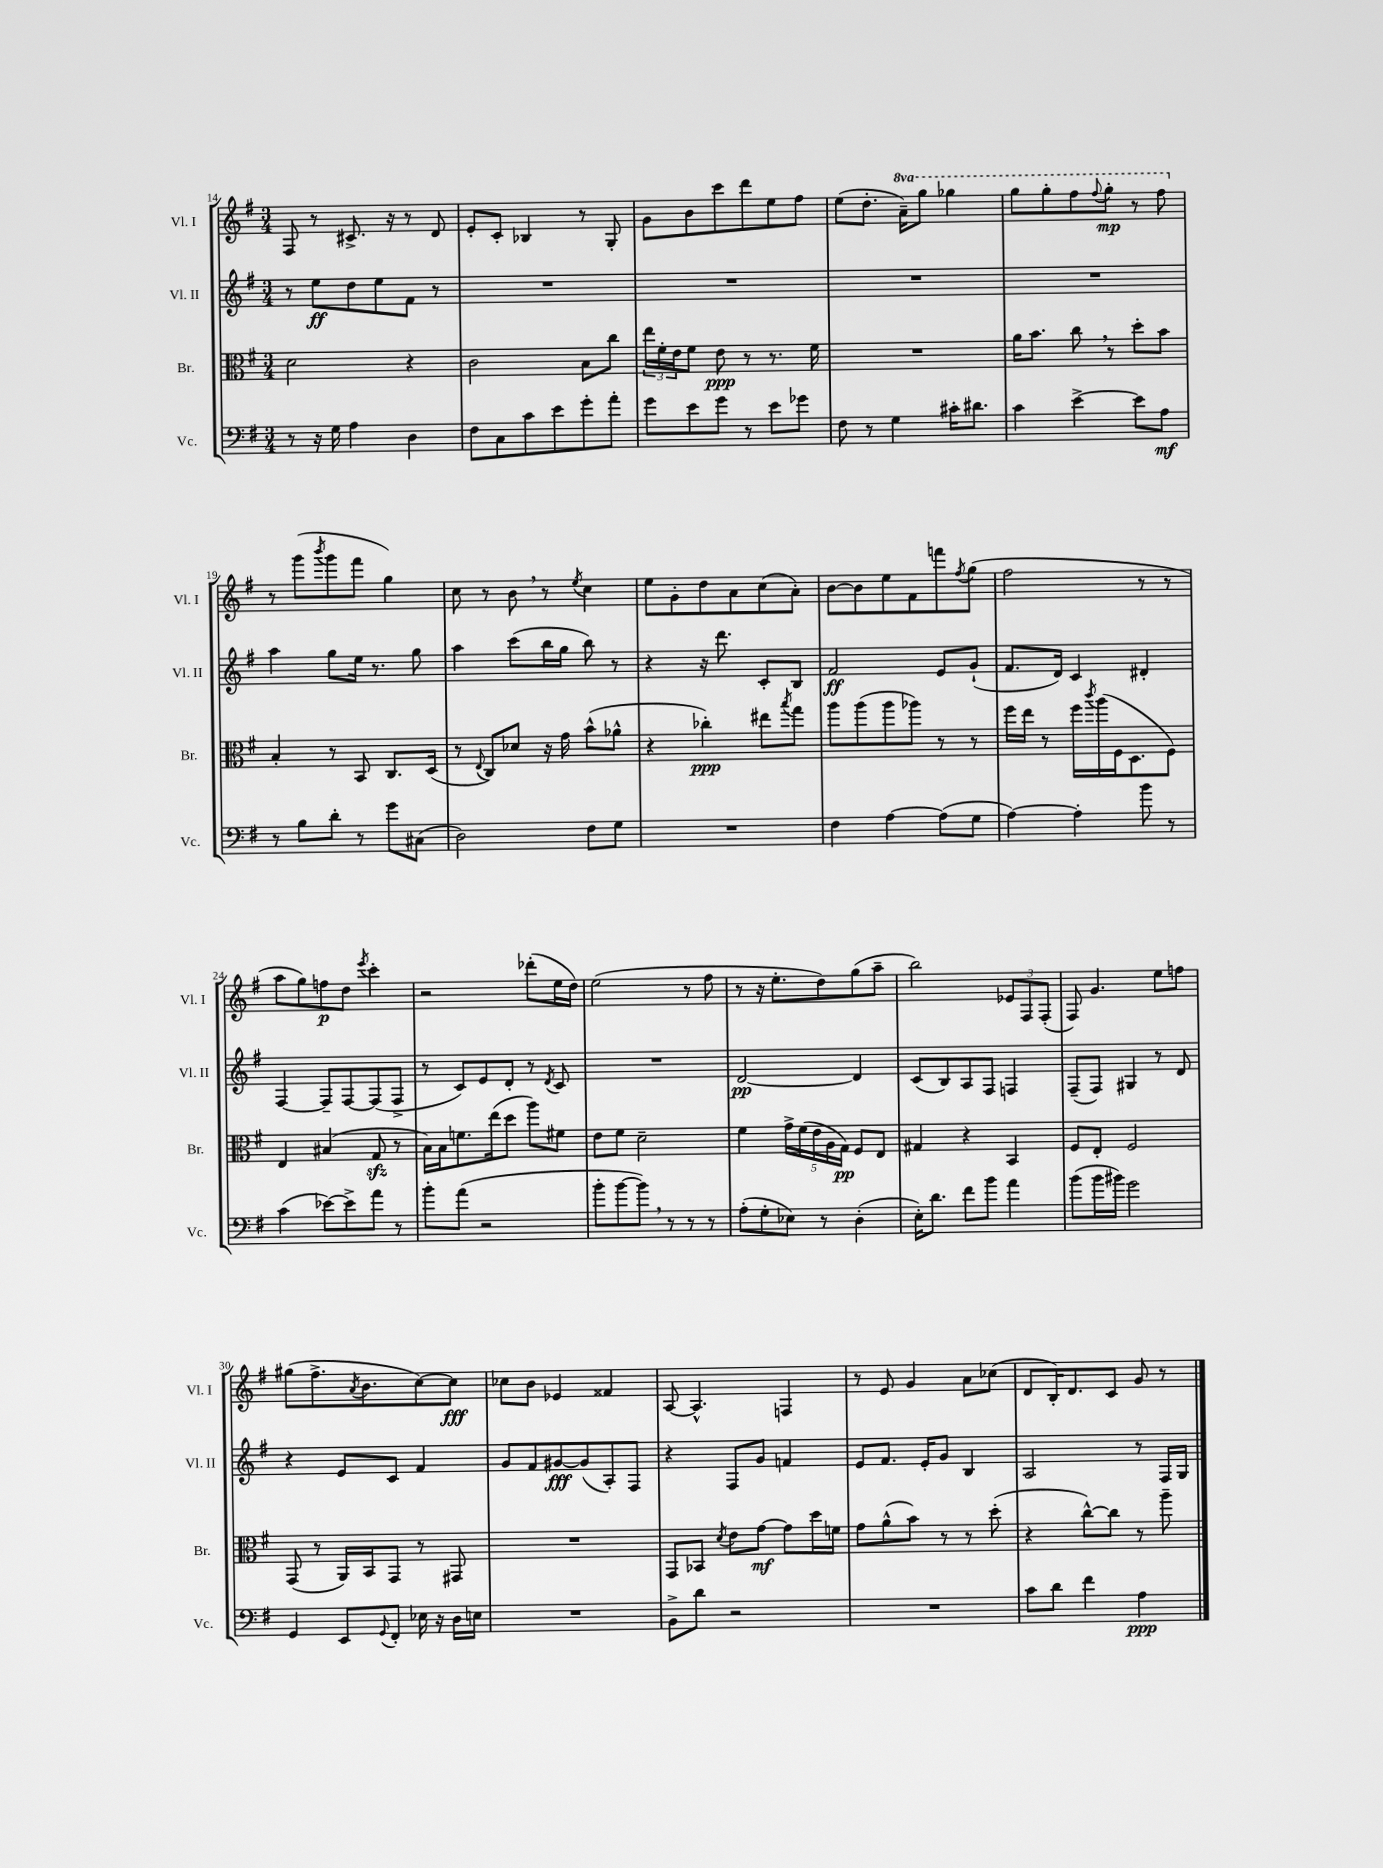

**kern	**dynam	**kern	**dynam	**kern	**dynam	**kern	**dynam
*part4	*part4	*part3	*part3	*part2	*part2	*part1	*part1
*staff4	*staff4	*staff3	*staff3	*staff2	*staff2	*staff1	*staff1
*I"Vc.	*	*I"Br.	*	*I"Vl. II	*	*I"Vl. I	*
*I'Vc.	*	*I'Br.	*	*I'Vl. II	*	*I'Vl. I	*
*clefF4	*	*clefC3	*	*clefG2	*	*clefG2	*
*k[f#]	*	*k[f#]	*	*k[f#]	*	*k[f#]	*
*M3/4	*	*M3/4	*	*M3/4	*	*M3/4	*
=14	=14	=14	=14	=14	=14	=14	=14
8r	.	2d\	.	8r	.	8F#/	.
16r	.	.	.	8ee\L	ff	8r	.
16G\	.	.	.	.	.	.	.
4A\	.	.	.	8dd\	.	8.c#X^/	.
.	.	.	.	8ee\	.	.	.
.	.	.	.	.	.	16r	.
4D\	.	4r	.	8f#\J	.	8r	.
.	.	.	.	8r	.	8d/	.
=15	=15	=15	=15	=15	=15	=15	=15
8F#\L	.	2c\	.	2.r	.	8e'/L	.
8C\	.	.	.	.	.	8c'/J	.
8c\	.	.	.	.	.	4B-X/	.
8e\	.	.	.	.	.	.	.
8g'\	.	8B\L	.	.	.	8r	.
8a'\J	.	8cc\J	.	.	.	8G'/	.
=16	=16	=16	=16	=16	=16	=16	=16
8g\L	.	24ee\LL	.	2.r	.	8g\L	.
.	.	24f#'\	.	.	.	.	.
.	.	24e\J	.	.	.	.	.
8e\	.	8f#\J	.	.	.	8b\	.
8g\J	.	8e\	ppp	.	.	8ccc\	.
8r	.	8r	.	.	.	8ddd\	.
8e\L	.	8.r	.	.	.	8ee\	.
8g-X\J	.	.	.	.	.	8ff#\J	.
.	.	16f#\	.	.	.	.	.
=17	=17	=17	=17	=17	=17	=17	=17
8F#\	.	2.r	.	2.r	.	(8ee\L	.
8r	.	.	.	.	.	8.dd'\J	.
4G\	.	.	.	.	.	.	.
*	*	*	*	*	*	*8va	*
.	.	.	.	.	.	16aa~\KL)	.
.	.	.	.	.	.	8ggg\J	.
16c#X'\KL	.	.	.	.	.	4ggg-X\	.
8.d#X\J	.	.	.	.	.	.	.
=18	=18	=18	=18	=18	=18	=18	=18
4c\	.	16a\KL	.	2.r	.	8ggg\L	.
.	.	8.b\J	.	.	.	.	.
.	.	.	.	.	.	8ggg'\	.
[4e^\	.	8cc,\	.	.	.	8fff#\	.
.	.	.	.	.	.	8qqfff#/	.
.	.	8r	.	.	.	8ggg'\J	mp
8e\L]	.	8dd'\L	.	.	.	8r	.
8A\J	mf	8b\J	.	.	.	8fff#\	.
!!LO:LB:g=z
=19	=19	=19	=19	=19	=19	=19	=19
*	*	*	*	*	*	*X8va	*
8r	.	4B'/	.	4aa\	.	8r	.
8B\L	.	.	.	.	.	(8ggg\L	.
.	.	.	.	.	.	8qbbb/	.
8d'\J	.	8r	.	8gg\L	.	8ggg\	.
8r	.	8BB/	.	16ee\Jk	.	8fff#\J	.
.	.	.	.	8.r	.	.	.
8g\L	.	8.C/L	.	.	.	4gg\)	.
(8C#X\J	.	.	.	8gg\	.	.	.
.	.	(16D/Jk	.	.	.	.	.
=20	=20	=20	=20	=20	=20	=20	=20
2D\)	.	8r	.	4aa\	.	8cc\	.
.	.	8qqE/	.	.	.	.	.
.	.	8C/L)	.	.	.	8r	.
.	.	8d-X/J	.	(8ccc\L	.	8b,\	.
.	.	16r	.	16bb\L	.	8r	.
.	.	16g\	.	16gg\JJ	.	.	.
.	.	.	.	.	.	8qee/	.
8F#\L	.	(8b^^\L	.	8bb\)	.	4cc\	.
8G\J	.	8a-X^^\J	.	8r	.	.	.
=21	=21	=21	=21	=21	=21	=21	=21
2.r	.	4r	.	4r	.	8ee\L	.
.	.	.	.	.	.	8g'\	.
.	.	4cc-X'\)	ppp	16r	.	8dd\	.
.	.	.	.	8.ddd\	.	.	.
.	.	.	.	.	.	8a\	.
.	.	8ee#X\L	.	8c'/L	.	(8cc\	.
.	.	8qbb/	.	.	.	.	.
.	.	8gg\J	.	8B/J	.	8a'\J)	.
=22	=22	=22	=22	=22	=22	=22	=22
4F#\	.	8aa\L	.	2f#/	ff	[8b\L	.
.	.	(8aa\	.	.	.	8b\]	.
[4A\	.	8aa\	.	.	.	8ee\	.
.	.	8aa-X\J)	.	.	.	8f#\	.
(8A\L]	.	8r	.	8e/L	.	8fffn\	.
.	.	.	.	.	.	8qff#/	.
8G\J	.	8r	.	(8g`/J	.	(8gg\J	.
=23	=23	=23	=23	=23	=23	=23	=23
[4A\)	.	16ff#\LL	.	8.f#/L	.	2ff#\	.
.	.	16ee\JJ	.	.	.	.	.
.	.	8r	.	.	.	.	.
.	.	.	.	16d/Jk)	.	.	.
4A'\]	.	16ff#\LL	.	4c/	.	.	.
.	.	8qccc/	.	.	.	.	.
.	.	(16aa\	.	.	.	.	.
.	.	16F#\J	.	.	.	.	.
.	.	8.D\	.	.	.	.	.
8b\	.	.	.	4d#X'/	.	8r	.
8r	.	8F#\J)	.	.	.	8r	.
!!LO:LB:g=z
=24	=24	=24	=24	=24	=24	=24	=24
(4c\	.	4E/	.	[4F#/	.	8aa\L	.
.	.	.	.	.	.	8gg\)	.
[8e-X\L)	.	(4B#X/	.	8F#~/L]	.	8ffn\	p
8e-^\]	.	.	.	[8F#/	.	8dd\J	.
.	.	.	.	.	.	8qeee/	.
8a\J	.	8Gzz/	.	(8F#/]	.	4ccc'\	.
8r	.	8r	.	8F#^/J	.	.	.
=25	=25	=25	=25	=25	=25	=25	=25
8b'\L	.	16B\LL)	.	8r	.	2r	.
.	.	16B\J	.	.	.	.	.
(8a\J	.	8.fn\	.	8c/L)	.	.	.
2r	.	.	.	8e/	.	.	.
.	.	(16ee\k	.	.	.	.	.
.	.	8dd\J	.	8d'/J	.	.	.
.	.	8aa\L)	.	8r	.	(8ddd-X'\L	.
.	.	.	.	8qd/	.	.	.
.	.	8f#X\J	.	8c/	.	16ee\L	.
.	.	.	.	.	.	16dd\JJ)	.
=26	=26	=26	=26	=26	=26	=26	=26
8b'\L	.	8e\L	.	2.r	.	(2ee\	.
[8b\	.	8f#\J	.	.	.	.	.
8b,\J])	.	2d~\	.	.	.	.	.
8r	.	.	.	.	.	.	.
8r	.	.	.	.	.	8r	.
8r	.	.	.	.	.	8ff#\	.
=27	=27	=27	=27	=27	=27	=27	=27
(8A'\L	.	4f#\	.	[2d/	pp	8r	.
8G'\	.	.	.	.	.	16r	.
.	.	.	.	.	.	8.ee'\L	.
8E-X\J)	.	20g^\LL	.	.	.	.	.
.	.	(20f#\	.	.	.	.	.
.	.	20e\	.	.	.	.	.
8r	.	.	.	.	.	8dd\)	.
.	.	20A\	.	.	.	.	.
.	.	20G\JJ)	pp	.	.	.	.
(4D'\	.	8F#/L	.	4d/]	.	(8gg\	.
.	.	8E/J	.	.	.	8aa~\J	.
=28	=28	=28	=28	=28	=28	=28	=28
16E'\KL)	.	4G#X/	.	(8c/L	.	2bb\)	.
8.d\J	.	.	.	.	.	.	.
.	.	.	.	8B/)	.	.	.
8f#\L	.	4r	.	8A/	.	.	.
8b\J	.	.	.	8F#/J	.	.	.
4a\	.	4BB/	.	4Fn/	.	12e-X/L	.
.	.	.	.	.	.	12F#/	.
.	.	.	.	.	.	(12F#'/J	.
=29	=29	=29	=29	=29	=29	=29	=29
(8b\L	.	8F#/L	.	(8F#~/L	.	8F#/)	.
16b\L	.	8E'/J	.	8F#/J)	.	4.g/	.
16b#X\JJ)	.	.	.	.	.	.	.
2g\	.	2F#/	.	4G#X/	.	.	.
.	.	.	.	8r	.	8ee\L	.
.	.	.	.	8d/	.	8ffn\J	.
!!LO:LB:g=z
=30	=30	=30	=30	=30	=30	=30	=30
4GG/	.	(8GG/	.	4r	.	(8gg#X\L	.
.	.	8r	.	.	.	8.ff#^\	.
8EE/L	.	16AA/LL)	.	8e/L	.	.	.
.	.	.	.	.	.	8qa/	.
.	.	16BB/J	.	.	.	8.b\	.
8qqGG/	.	.	.	.	.	.	.
8FF#'/J	.	8GG/J	.	8c/J	.	.	.
16E-X\	.	8r	.	4f#/	.	[8cc\)	.
16r	.	.	.	.	.	.	.
16D\LL	.	8GG#X/	.	.	.	8cc\J]	fff
16En\JJ	.	.	.	.	.	.	.
=31	=31	=31	=31	=31	=31	=31	=31
2.r	.	2.r	.	8g/L	.	8cc-X\L	.
.	.	.	.	8f#/	.	8b\J	.
.	.	.	.	[8g#X/	fff	4e-X/	.
.	.	.	.	(8g#/]	.	.	.
.	.	.	.	8A'/)	.	4f##X/	.
.	.	.	.	8F#/J	.	.	.
=32	=32	=32	=32	=32	=32	=32	=32
8BB^\L	.	8GG/L	.	4r	.	[8A/	.
8d\J	.	8BB-X/J	.	.	.	4.A^^/]	.
.	.	8qd/	.	.	.	.	.
2r	.	8e\L	.	8F#/L	.	.	.
.	.	[8g\J	mf	8g/J	.	.	.
.	.	8g\L]	.	4fn/	.	4Fn/	.
.	.	16dd\L	.	.	.	.	.
.	.	16fn\JJ	.	.	.	.	.
=33	=33	=33	=33	=33	=33	=33	=33
2.r	.	8g\L	.	8e/L	.	8r	.
.	.	(8a^^\	.	8.f#/J	.	8e/	.
.	.	8b\J)	.	.	.	4g/	.
.	.	.	.	16e'/KL	.	.	.
.	.	8r	.	8g/J	.	.	.
.	.	8r	.	4B/	.	8a\L	.
.	.	(8dd'\	.	.	.	(8cc-X\J	.
=34	=34	=34	=34	=34	=34	=34	=34
8c\L	.	4r	.	2A/	.	8d/L	.
8d\J	.	.	.	.	.	16B'/K)	.
.	.	.	.	.	.	8.d/	.
4f#\	.	[8cc^^\L)	.	.	.	.	.
.	.	8cc\J]	.	.	.	8c/J	.
4A\	ppp	8r	.	8r	.	8g/	.
.	.	8aa~\	.	16F#/LL	.	8r	.
.	.	.	.	16G/JJ	.	.	.
==	==	==	==	==	==	==	==
*-	*-	*-	*-	*-	*-	*-	*-
